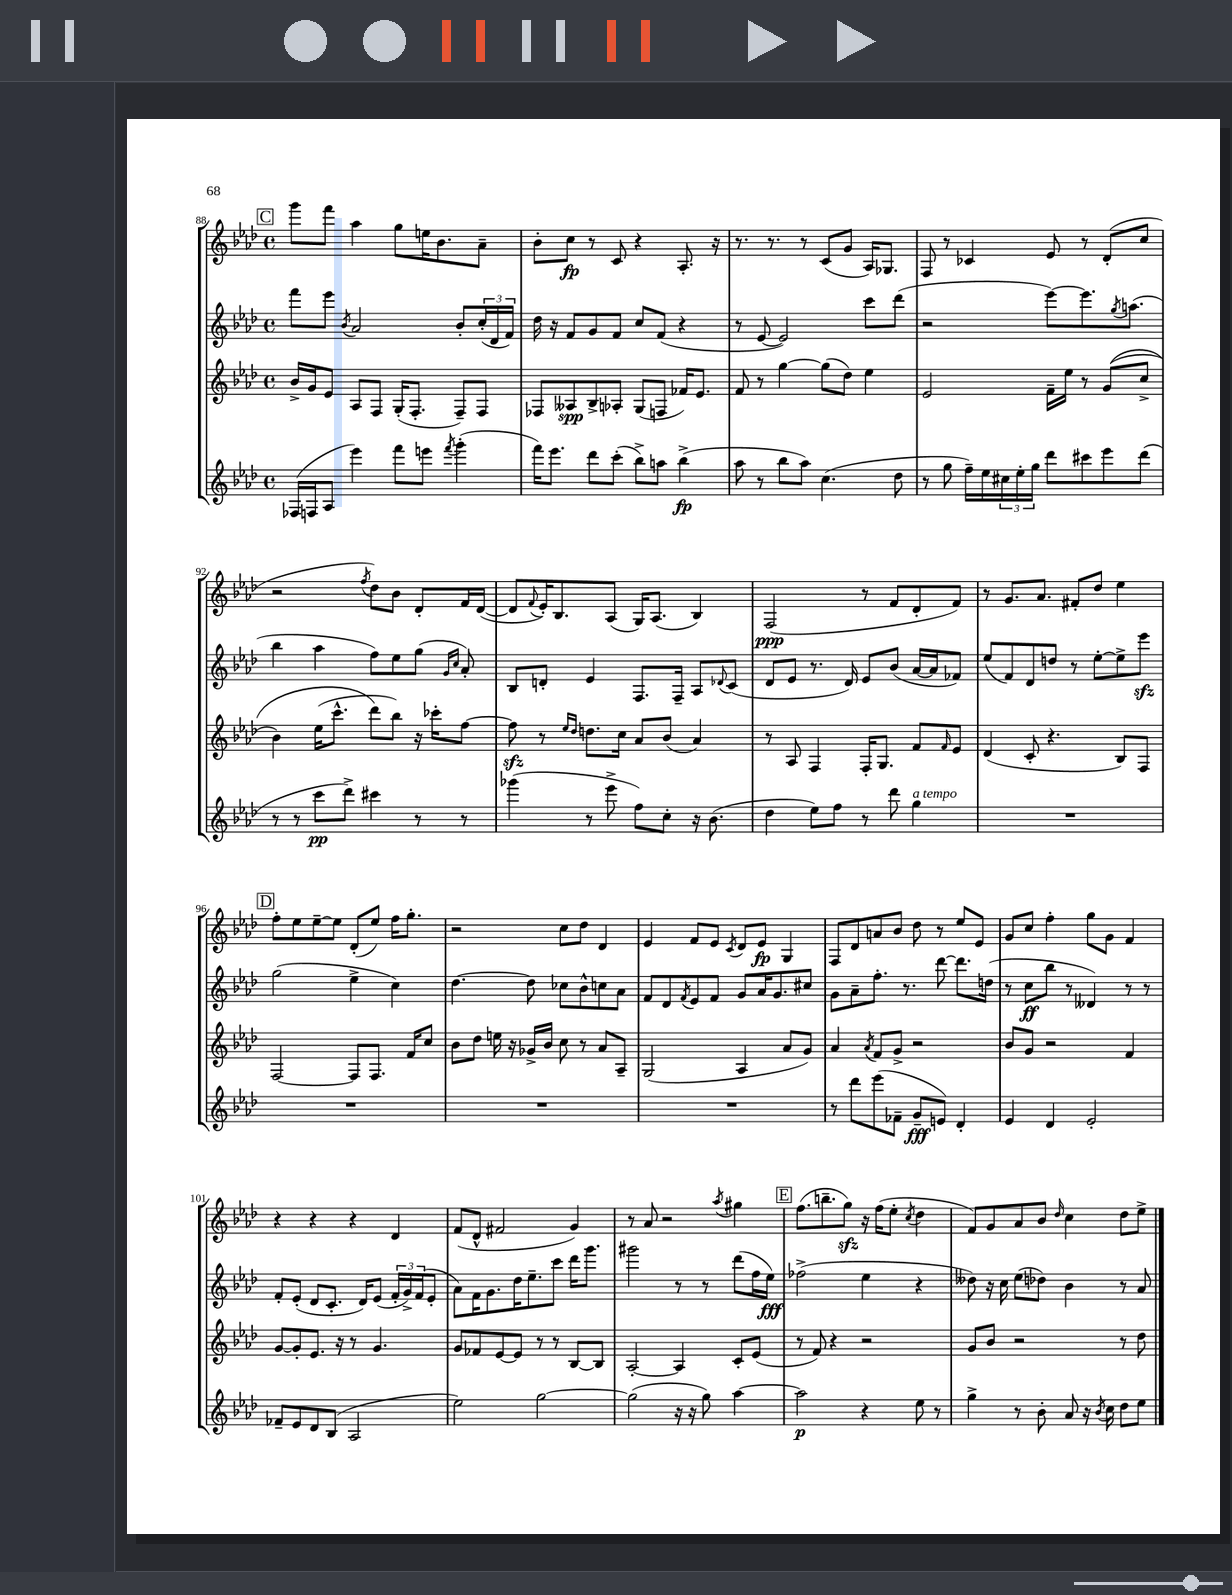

**kern	**kern	**kern	**kern
*staff4	*staff3	*staff2	*staff1
*clefG2	*clefG2	*clefG2	*clefG2
*k[b-e-a-d-]	*k[b-e-a-d-]	*k[b-e-a-d-]	*k[b-e-a-d-]
*M4/4	*M4/4	*M4/4	*M4/4
*met(c)	*met(c)	*met(c)	*met(c)
(16F-	16b-^	8fff	8ggg
16F	16g	.	.
8A-	8e-	8eee-	8fff
.	.	8qb-	.
4eee-)	8A-	2a-	4aa-
.	8F	.	.
8fff	(16G'	.	8gg
.	8.F'	.	.
8eee	.	.	16ee
.	.	.	8.b-
8qfff	.	.	.
(4ggg'	8F~)	8b-'	.
.	8F	(24cc'	8a-~
.	.	24d-	.
.	.	24f)	.
=	=	=	=
16fff)	8F-	16dd-	8b-'
8.eee-	.	16r	.
.	8A--	8f	8cc
8ddd-	8B-^	8g	8r
(8ccc'	8A-'	8f	8c
8bb-^)	(8G	8cc	4r
8aa	8F	(8f	.
(4bb-^	16f-)	4r	8.A-'
.	8.e-	.	.
.	.	.	16r
=	=	=	=
8aa-	8f	8r	8.r
8r	8r	[8e-	.
.	.	.	8.r
8bb-	[4gg	2e-])	.
8aa-)	.	.	8r
(4.cc	(8gg]	.	(8c
.	8dd-)	.	8g
.	4ee-	8ccc	16A-)
.	.	.	8.G-
8dd-	.	(8ddd-	.
=	=	=	=
8r	2e-	2r	8F
8gg	.	.	8r
16ff~)	.	.	4c-
16ee-	.	.	.
24cc#	.	.	.
24ee-'	.	.	.
24gg	.	.	.
8ddd-	16f~	[8eee-)	8e-
.	16ee-	.	.
8ccc#	8r	8.eee-]	8r
8eee-	&((8g	.	(8d-'
.	.	8qgg	.
.	.	(8.aa	.
(8ddd-	8cc^	.	8cc
=	=	=	=
8r	4b-)	4bb-	2r
8r	.	.	.
8ccc	(16ee-	4aa-	.
.	8.ccc^^	.	.
8ddd-^)	.	.	.
.	.	.	8qff
4ccc#	8ddd-&)	8ff)	8dd-)
.	8bb-)	8ee-	8b-
8r	16r	(8gg	8d-'
.	16ccc-'	.	.
.	.	16qqg	.
.	.	16qqcc	.
8r	[8ff	8a-')	16f
.	.	.	([16d-
=	=	=	=
(4ggg-	8ff]	8B-	8d-]
.	.	.	8qqf
.	8r	8d'	16e-')
.	.	.	8.B-
.	16qqee-	.	.
.	16qqdd-	.	.
8r	8.dd	4e-	.
8eee-^	.	.	(8A-
.	16cc	.	.
8ff)	8a-	8.F	16G)
.	.	.	(8.A-
8cc'	(8b-	.	.
.	.	16F~	.
16r	4a-)	8A-	4B-)
(8.b-	.	.	.
.	.	8qqd-	.
.	.	(8c	.
=	=	=	=
4dd-	8r	8d-	(2F
.	8A-	8e-	.
8ee-)	4F	8.r	.
8ff	.	.	.
.	.	16d-)	.
8r	16F'	8e-	8r
.	8.G	.	.
8ddd-	.	(8b-	8f
4gg	8f	[16a-	8d-'
.	.	16a-]	.
.	16qqf	.	.
.	8e-	8f-)	8f)
=	=	=	=
1r	(4d-	(8ee-	8r
.	.	8f)	8.g
.	8c'	8d-	.
.	.	.	8.a-
.	4.r	8dd	.
.	.	8r	8f#'
.	.	[8ee-'	8dd-
.	8B-)	8ee-^]	4ee-
.	8F	8eee-	.
=	=	=	=
1r	[2F	(2gg	8ff'
.	.	.	8ee-
.	.	.	[8ee-~
.	.	.	8ee-]
.	8F]	4ee-^	(8d-'
.	8.F	.	8ee-)
.	.	4cc)	16ff
.	16f	.	8.gg'
.	8cc	.	.
=	=	=	=
1r	8b-	[4.dd-	2r
.	8dd-	.	.
.	16ee	.	.
.	16r	.	.
.	16g-^	8dd-]	.
.	16b-	.	.
.	8cc	8cc-	8cc
.	8r	8b-^^	8dd-
.	8a-	8cc	4d-
.	8A-~	8a-	.
=	=	=	=
1r	(2G	8f	4e-
.	.	8d-	.
.	.	8qf	.
.	.	8e-	8f
.	.	8f	8e-
.	.	.	8qc
.	4A-	8g	8d-
.	.	16a-	8e-
.	.	8.g	.
.	8a-	.	4G
.	8g)	8cc#	.
=	=	=	=
8r	4a-	8g	8F
8ddd-	.	8a-~	8d-
.	8qa-	.	.
(8eee-	8f	8.ff'	8a
8f-~	8g^	.	8b-
.	.	8.r	.
8g~	2r	.	8dd-
8e)	.	[8ddd-	8r
4d-'	.	8.ddd-]	8ee-
.	.	.	8e-
.	.	(16dd	.
=	=	=	=
4e-	8b-	8r	8g
.	8g	8cc	8cc
4d-	2r	8bb-	4ff'
.	.	8r	.
2e-'	.	4d--)	8gg
.	.	.	8g
.	4f	8r	4f
.	.	8r	.
=	=	=	=
8f-~	[8g	8f'	4r
8e-	8g']	(8e-'	.
8d-	8.e-	8d-	4r
(8B-	.	8.c'	.
.	16r	.	.
2A-	8r	.	4r
.	.	16d-)	.
.	4.g	(8e-	.
.	.	24f'	4d-
.	.	24g^)	.
.	.	(24f	.
.	.	8e-'	.
=	=	=	=
2ee-)	8g	8a-)	(8f
.	8f-	16f	8d-^^
.	.	8.g	.
.	[8e-	.	2f#
.	8e-]	16dd-	.
.	.	8.ee-~	.
[2gg	8r	.	.
.	8r	8ccc	.
.	[8B-	16ddd-	4g)
.	.	8.ggg	.
.	8B-]	.	.
=	=	=	=
(2gg]	[2A-'	2ggg#	8r
.	.	.	8a-
.	.	.	2r
16r	4A-]	8r	.
16r	.	.	.
8gg)	.	8r	.
.	.	.	8qaa-
[4aa-	8c'	(8ddd-	4gg#
.	(8e-	16ff	.
.	.	16ee-)	.
=	=	=	=
2aa-]	8r	(2ff-^	(8.ff
.	8f)	.	.
.	.	.	8.bb~
.	4r	.	.
.	.	.	8gg)
4r	2r	4ee-	16r
.	.	.	(16ff
.	.	.	8ee-'
.	.	.	8qcc
8ee-	.	4r	4dd-
8r	.	.	.
=	=	=	=
4gg^	8g	8dd--)	8f)
.	8b-	16r	8g
.	.	16cc	.
8r	2r	(8ee-	8a-
8b-'	.	8dd-)	8b-
.	.	.	16qqdd-
8a-	.	4b-	4cc
16r	.	.	.
8qb-	.	.	.
16cc	.	.	.
8dd-	8r	8r	8dd-
8ee-	8dd-	8a-	8ee-^
==	==	==	==
*-	*-	*-	*-
